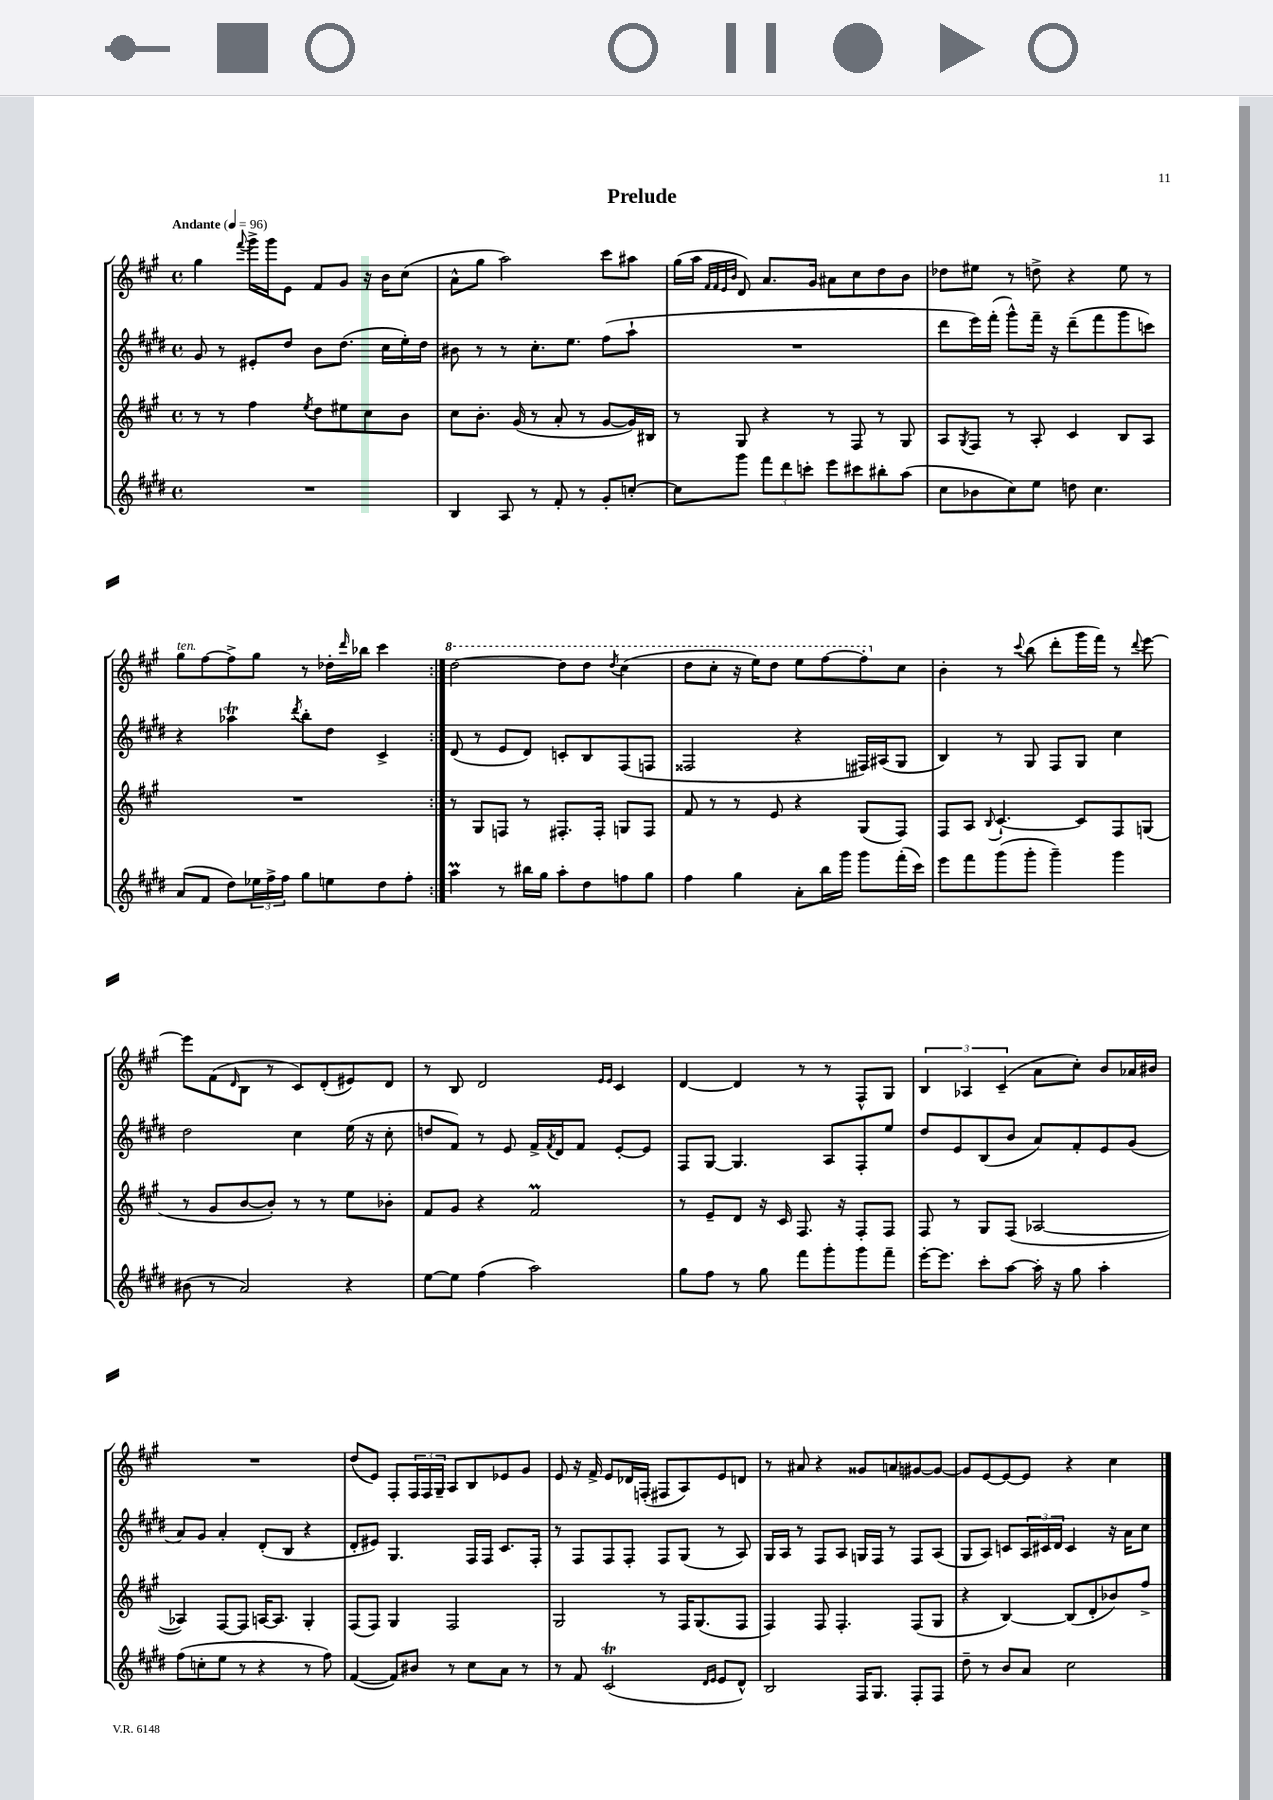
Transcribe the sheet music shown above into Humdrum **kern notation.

**kern	**kern	**kern	**kern
*staff4	*staff3	*staff2	*staff1
*clefG2	*clefG2	*clefG2	*clefG2
*k[f#c#g#d#]	*k[f#c#g#]	*k[f#c#g#d#]	*k[f#c#g#]
*M4/4	*M4/4	*M4/4	*M4/4
*met(c)	*met(c)	*met(c)	*met(c)
*MM96	*MM96	*MM96	*MM96
1r	8r	8g#	4gg#
.	8r	8r	.
.	.	.	8qqfff#
.	4ff#	8e#'	16ggg#^
.	.	.	16ggg#
.	.	8dd#	8e
.	8qee	.	.
.	8dd	8b	8f#
.	8ee#	(8.dd#	8g#
.	8cc#	.	16r
.	.	16cc#	16b
.	8b	16ee')	(8cc#
.	.	16dd#	.
=	=	=	=
4B	8cc#	8b#	8a^^
.	8.b'	8r	8gg#
8A	.	8r	2aa)
.	(16g#	.	.
8r	8r	8.cc#'	.
8f#'	8a'	.	.
.	.	8.ee	.
8r	8r	.	.
8g#'	[8g#	(8ff#	8ccc#
[8cc'	16g#])	8aa`	8aa#
.	16B#	.	.
=	=	=	=
8cc]	8r	1r	(16gg#
.	.	.	16aa
.	.	.	32qqf#
.	.	.	32qqf#
.	.	.	32qqe
.	.	.	32qqb
8ggg#	8G#	.	8d)
12fff#	4r	.	8.a
12ddd#	.	.	.
12ccc'	.	.	.
.	.	.	16g#
8eee	8r	.	8a#
8ccc#	8F#	.	8cc#
8bb#'	8r	.	8dd
(8aa	8G#	.	8b
=	=	=	=
8cc#	8A	8ddd#	8dd-
.	8qG#	.	.
8b-	8F#	16eee)	8ee#
.	.	(16fff#'	.
8cc#)	8r	8ggg#^^)	8r
8ee	8A'	16fff#~	8dd^
.	.	16r	.
8dd	4c#	(8ddd#~	4r
4.cc#	.	8fff#	.
.	8B	8ggg#	8ee#
.	8A	8ccc)	8r
=	=	=	=
(8a	1r	4r	8gg#
8f#	.	.	[8ff#
8dd#)	.	4aa-	8ff#^]
24ee-	.	.	8gg#
24ff#^	.	.	.
24ff#	.	.	.
.	.	8qddd#	.
8gg#	.	8bb'	8r
8ee	.	8dd#	16dd-'
.	.	.	16qqddd
.	.	.	16bb-
8dd#	.	4c#^	4ccc#
8ff#'	.	.	.
=:|!	=:|!	=:|!	=:|!
4aa	8r	(8d#	[2ddd
.	8G#	8r	.
8r	8F	8e	.
16bb#	8r	8d#)	.
16gg#	.	.	.
8aa'	8.F#'	8c'	8ddd]
8dd#	.	8B	8ddd
.	16F#'	.	.
.	.	.	8qddd
8ff	8G	(8F#	(4ccc#
8gg#	8F#	8F	.
=	=	=	=
4ff#	8f#	2F##	8ddd
.	8r	.	8ccc#'
4gg#	8r	.	16r
.	.	.	16eee)
.	8e	.	8ddd
8a'	4r	4r	8eee
16bb	.	.	[8fff#
16ggg#	.	.	.
8ggg#	(8G#	16F#)	8fff#']
.	.	(16A#	.
(16fff#'	8F#)	8G#	8cc#
16ccc#)	.	.	.
=	=	=	=
8eee	8F#	4B)	4b'
8fff#	8A	.	.
.	8qqB	.	.
(8ggg#	[4.c#`	8r	8r
.	.	.	8qqccc#
8ggg#'	.	8G#	(8bb
4ggg#~)	.	8F#	8ddd'
.	8c#]	8G#	16ggg#
.	.	.	16fff#)
4ggg#	8F#	4cc#	8r
.	.	.	8qqddd
.	(8G	.	[8eee
=	=	=	=
(8b#	8r	2dd#	8eee]
8r	8g#	.	(8f#
.	.	.	16qqd
2a)	[8b	.	8B
.	8b'])	.	8r
.	8r	4cc#	8c#)
.	8r	.	(8d'
4r	8ee	(16ee	8e#)
.	.	16r	.
.	8b-'	8cc#'	8d
=	=	=	=
[8ee	8f#	8dd	8r
8ee]	8g#	8f#)	8B
(4ff#	4r	8r	2d
.	.	8e	.
2aa)	2f#	16f#^	.
.	.	8qf#	.
.	.	16d#	.
.	.	8f#	.
.	.	.	16qqe
.	.	.	16qqe
.	.	[8e'	4c#
.	.	8e]	.
=	=	=	=
8gg#	8r	8F#	[4d
8ff#	8e~	[8G#	.
8r	8d	4.G#]	4d]
8gg#	16r	.	.
.	16c#	.	.
8fff#	8.F#	.	8r
8ggg#'	.	8A	8r
.	16r	.	.
8ggg#	8F#'	8F#'	8F#^^
8fff#~	8F#	8ee	8G#
=	=	=	=
[16eee'	8F#	8dd#	6B
8.eee]	.	.	.
.	8r	8e	.
.	.	.	6A-
8ccc#'	8G#	(8B	.
.	.	.	(6c#~
[8aa	(8F#	8b	.
16aa']	[2A-	8a)	8a
16r	.	.	.
8gg#	.	8f#'	8cc#')
4aa'	.	8e	8b
.	.	(8g#	16a-
.	.	.	16b#
=	=	=	=
(8ff#	4A-])	8a)	1r
8cc'	.	8g#	.
8ee	[8F#	4a'	.
8r	8F#]	.	.
4r	[16A	(8d#'	.
.	8.A]	.	.
.	.	8B	.
8r	4G#'	4r	.
8ff#)	.	.	.
=	=	=	=
([4f#	(8F#	8d#'	(8dd
.	8F#)	8e#)	8e)
8f#])	4G#	4.G#	8F#'
8b#	.	.	24F#
.	.	.	24F#
.	.	.	24G#~
8r	2F#	.	8A
8cc#	.	16F#	8B
.	.	16F#	.
8a	.	8.c#	8e-
8r	.	.	8g#
.	.	16F#'	.
=	=	=	=
8r	2G#	8r	8e
8f#	.	8F#	16r
.	.	.	16f#^
(2c#	.	8F#	8e
.	.	8F#'	16d-
.	.	.	(16F'
.	8r	8F#	8F#
.	16F#	(8G#	8A)
.	(8.G#	.	.
16qqd#	.	.	.
16qqe	.	.	.
8e	.	8r	8e
8d#^^)	8F#	8A)	8d
=	=	=	=
2B	4F#)	16G#	8r
.	.	16A	.
.	.	8r	8a#
.	8F#	8F#	4r
.	4.F#'	8A	.
16F#	.	16G	8g##
8.G#	.	16F#	.
.	.	8r	8a
8F#'	(8F#	8F#	[8g#
8F#	8G#	(8A	8g#_
=	=	=	=
8dd#~	4r	8G#	8g#]
8r	.	8A)	[8e
8b	[4B)	8c	8e_
8a	.	24A	8e]
.	.	24c#	.
.	.	24d#	.
2cc#	(8B]	4c#	4r
.	8d'	.	.
.	8b-)	16r	4cc#
.	.	16a	.
.	8ff#^	8cc#	.
==	==	==	==
*-	*-	*-	*-
